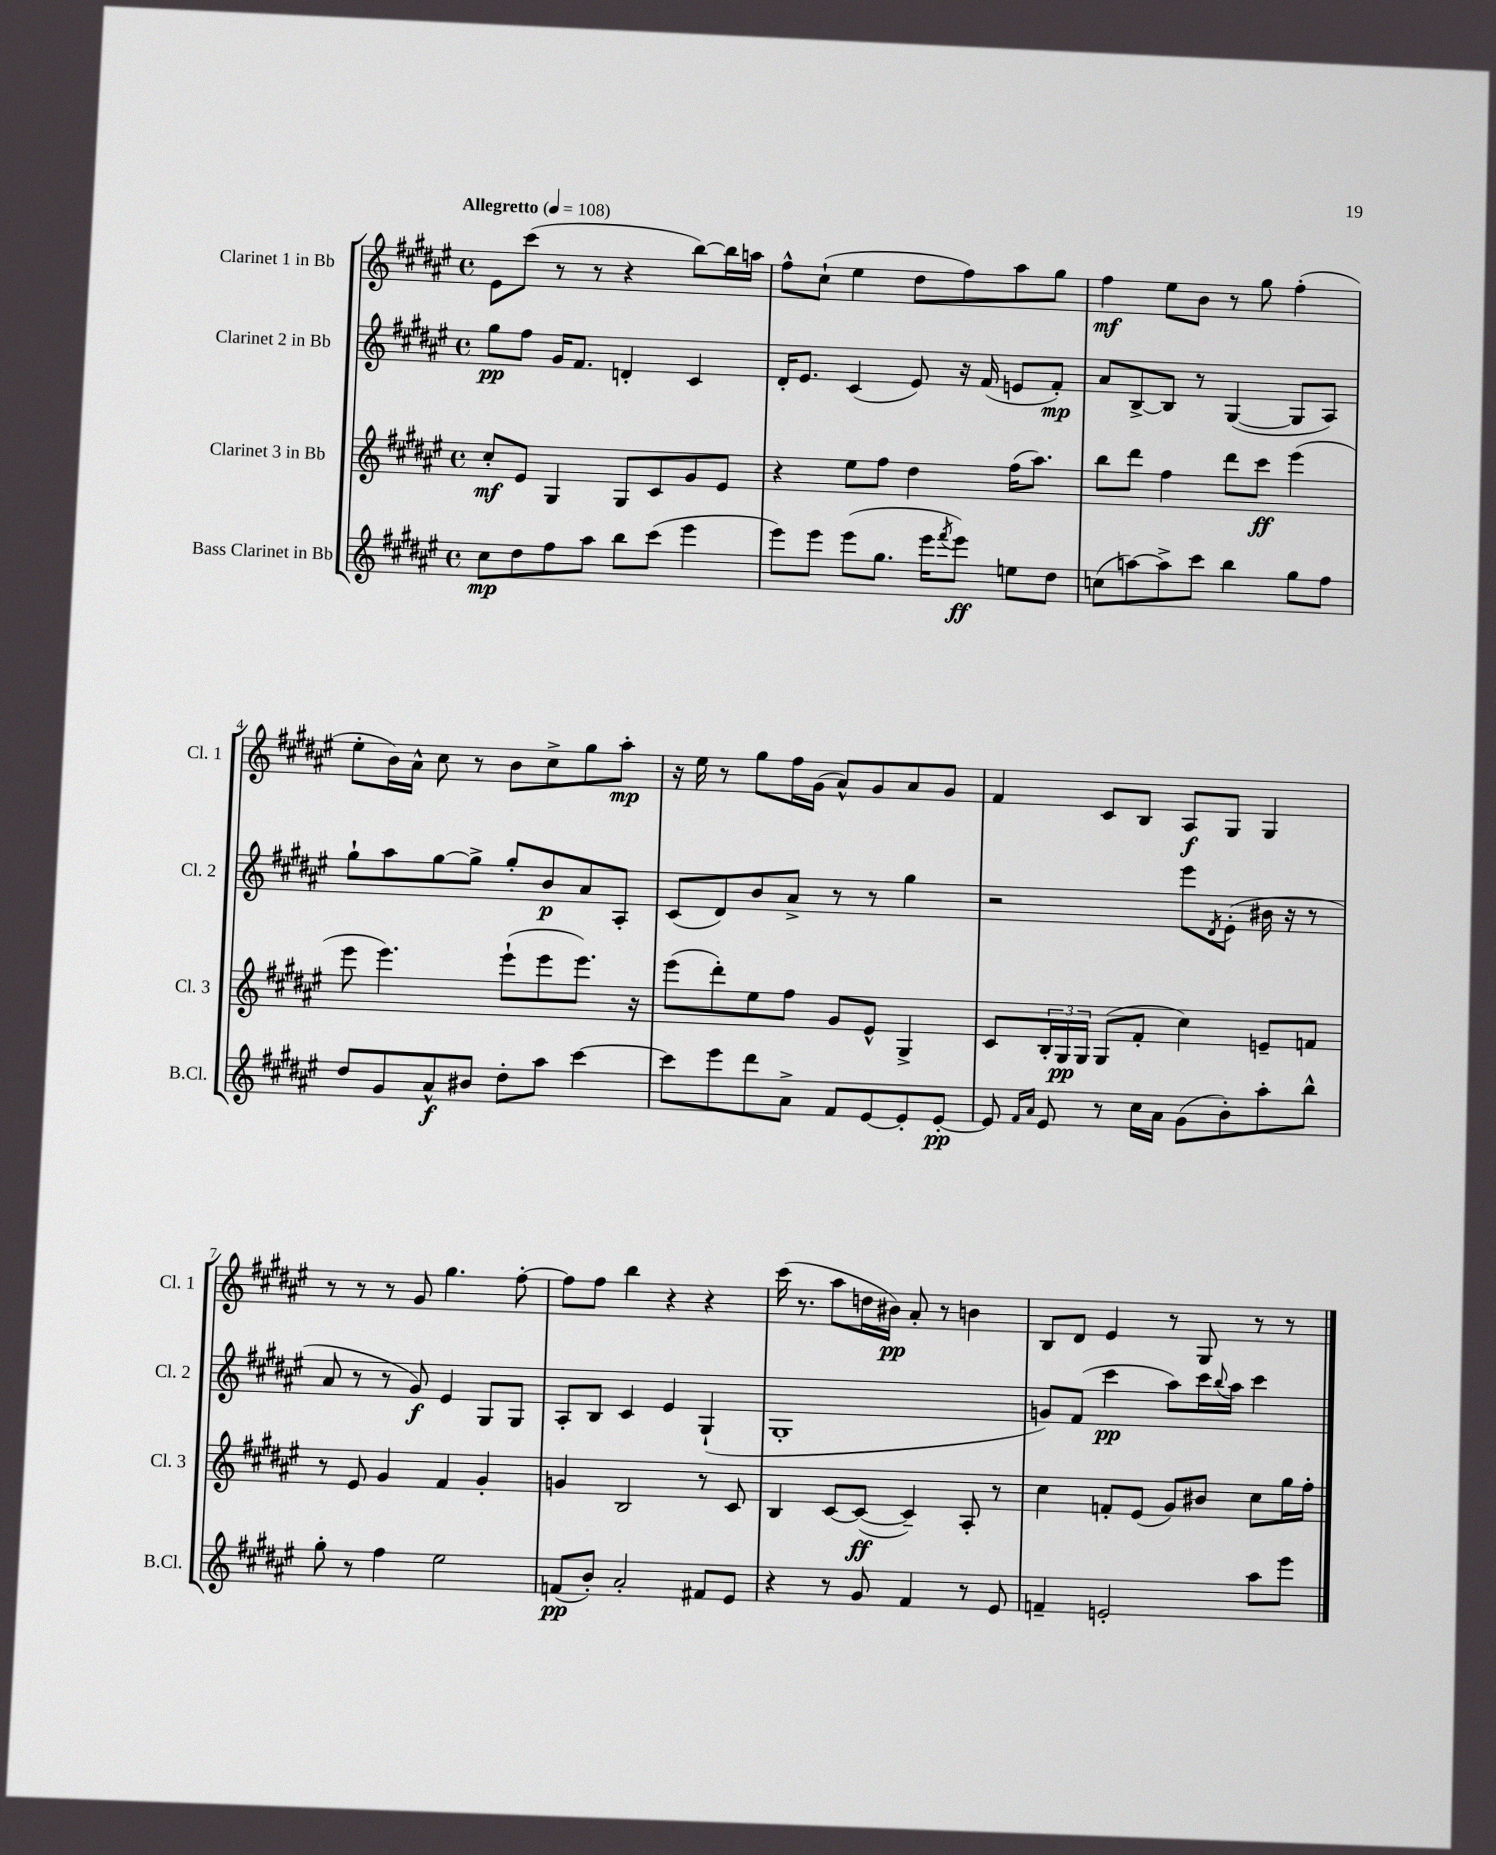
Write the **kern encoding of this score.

**kern	**dynam	**kern	**dynam	**kern	**dynam	**kern	**dynam
*part4	*part4	*part3	*part3	*part2	*part2	*part1	*part1
*staff4	*staff4	*staff3	*staff3	*staff2	*staff2	*staff1	*staff1
*I"Bass Clarinet in Bb	*	*I"Clarinet 3 in Bb	*	*I"Clarinet 2 in Bb	*	*I"Clarinet 1 in Bb	*
*I'B.Cl.	*	*I'Cl. 3	*	*I'Cl. 2	*	*I'Cl. 1	*
*clefG2	*	*clefG2	*	*clefG2	*	*clefG2	*
*k[f#c#g#d#a#e#]	*	*k[f#c#g#d#a#e#]	*	*k[f#c#g#d#a#e#]	*	*k[f#c#g#d#a#e#]	*
*M4/4	*	*M4/4	*	*M4/4	*	*M4/4	*
*met(c)	*	*met(c)	*	*met(c)	*	*met(c)	*
*MM108	*	*MM108	*	*MM108	*	*MM108	*
=1	=1	=1	=1	=1	=1	=1	=1
!	!	!	!	!	!	!LO:TX:a:B:t=Allegretto	!
8cc#\L	mp	8cc#'/L	mf	8gg#\L	pp	8e#\L	.
8dd#\	.	8e#/J	.	8ff#\J	.	(8ccc#\J	.
8ff#\	.	4G#/	.	16g#/KL	.	8r	.
.	.	.	.	8.f#/J	.	.	.
8aa#\J	.	.	.	.	.	8r	.
8bb\L	.	8G#/L	.	4dn'/	.	4r	.
(8ccc#\J	.	8c#/	.	.	.	.	.
4eee#\	.	8g#/	.	4c#/	.	[8bb\L)	.
.	.	8e#/J	.	.	.	16bb\L]	.
.	.	.	.	.	.	16aan\JJ	.
=2	=2	=2	=2	=2	=2	=2	=2
8eee#\L)	.	4r	.	16d#'/KL	.	8ff#^^\L	.
.	.	.	.	8.e#/J	.	.	.
8eee#\J	.	.	.	.	.	(8cc#`\J	.
(8eee#\L	.	8ee#\L	.	(4c#/	.	4ee#\	.
8.gg#\J	.	8ff#\J	.	.	.	.	.
.	.	4dd#\	.	8e#/)	.	8dd#\L	.
16eee#\KL	.	.	.	.	.	.	.
8qfff#/	.	.	.	.	.	.	.
8eee#\J)	ff	.	.	16r	.	8ff#\)	.
.	.	.	.	(16f#/	.	.	.
8een\L	.	(16ff#\KL	.	8en/L	.	8aa#\	.
.	.	8.aa#\J)	.	.	.	.	.
8dd#\J	.	.	.	8f#'/J)	mp	8gg#\J	.
=3	=3	=3	=3	=3	=3	=3	=3
(8ccn\L	.	8bb\L	.	8a#/L	.	4ff#\	mf
[8aan\)	.	8ddd#\J	.	[8B^/	.	.	.
8aa^\]	.	4ff#\	.	8B/J]	.	8ee#\L	.
8ccc#\J	.	.	.	8r	.	8b\J	.
4bb\	.	8ddd#\L	.	([4G#/	.	8r	.
.	.	8ccc#\J	ff	.	.	8gg#\	.
8gg#\L	.	(4eee#\	.	8G#/L]	.	(4ff#'\	.
8ff#\J	.	.	.	8A#/J)	.	.	.
!!LO:LB:g=z
=4	=4	=4	=4	=4	=4	=4	=4
8dd#/L	.	8eee#\	.	8gg#`\L	.	8ee#'\L	.
8g#/	.	4.eee#\)	.	8aa#\	.	16b\L)	.
.	.	.	.	.	.	16a#^^\JJ	.
8a#^^/	f	.	.	[8gg#\	.	8cc#\	.
8b#X/J	.	.	.	8gg#^\J]	.	8r	.
8dd#'\L	.	(8eee#`\L	.	8gg#'/L	.	8b\L	.
8aa#\J	.	8eee#\	.	8b/	p	8cc#^\	.
[4ccc#\	.	8.eee#\J)	.	8a#/	.	8gg#\	.
.	.	.	.	8A#'/J	.	8aa#'\J	mp
.	.	16r	.	.	.	.	.
=5	=5	=5	=5	=5	=5	=5	=5
8ccc#\L]	.	(8eee#\L	.	(8c#/L	.	16r	.
.	.	.	.	.	.	16ee#\	.
8eee#\	.	8ddd#'\)	.	8d#/)	.	8r	.
8ddd#\	.	8ee#\	.	8b/	.	8gg#\L	.
8a#^\J	.	8ff#\J	.	8a#^/J	.	16ff#\L	.
.	.	.	.	.	.	(16g#\JJ	.
8f#/L	.	8g#/L	.	8r	.	8a#^^/L)	.
[8e#/	.	8e#^^/J	.	8r	.	8g#/	.
8e#'/]	.	4G#^/	.	4gg#\	.	8a#/	.
[8e#'/J	pp	.	.	.	.	8g#/J	.
=6	=6	=6	=6	=6	=6	=6	=6
8e#/]	.	8c#/L	.	2r	.	4f#/	.
16qqf#/LL	.	.	.	.	.	.	.
16qqa#/JJ	.	.	.	.	.	.	.
8e#/	.	24B'/L	.	.	.	.	.
.	.	24G#/	pp	.	.	.	.
.	.	24G#/JJ	.	.	.	.	.
8r	.	(8G#/L	.	.	.	8c#/L	.
16cc#\LL	.	8f#'/J	.	.	.	8B/J	.
16a#\JJ	.	.	.	.	.	.	.
(8g#\L	.	4cc#\)	.	8eee#\L	.	8A#/L	f
.	.	.	.	8qd#/	.	.	.
8b'\)	.	.	.	(8e#'\J	.	8G#/J	.
8aa#'\	.	8en~/L	.	16b#X\	.	4G#/	.
.	.	.	.	16r	.	.	.
8bb^^\J	.	8fn/J	.	8r	.	.	.
!!LO:LB:g=z
=7	=7	=7	=7	=7	=7	=7	=7
8gg#'\	.	8r	.	8a#/	.	8r	.
8r	.	8e#/	.	8r	.	8r	.
4ff#\	.	4g#/	.	8r	.	8r	.
.	.	.	.	8g#/)	f	8g#/	.
2ee#\	.	4f#/	.	4e#/	.	4.gg#\	.
.	.	4g#'/	.	8G#/L	.	.	.
.	.	.	.	8G#/J	.	[8ff#'\	.
=8	=8	=8	=8	=8	=8	=8	=8
(8fn/L	pp	4gn/	.	8A#'/L	.	8ff#\L]	.
8b'/J)	.	.	.	8B/J	.	8ff#\J	.
2a#'/	.	2B/	.	4c#/	.	4bb\	.
.	.	.	.	4e#/	.	4r	.
8f#X/L	.	8r	.	(4G#`/	.	4r	.
8e#/J	.	8c#/	.	.	.	.	.
=9	=9	=9	=9	=9	=9	=9	=9
4r	.	4B/	.	1G#'	.	(16ccc#\	.
.	.	.	.	.	.	8.r	.
8r	.	[8c#/L	.	.	.	8aa#\L	.
8g#/	.	(8c#/J_	ff	.	.	16ddn\L	.
.	.	.	.	.	.	16b#X\JJ)	pp
4f#/	.	4c#~/])	.	.	.	8a#'/	.
.	.	.	.	.	.	8r	.
8r	.	8A#'/	.	.	.	4bn\	.
8e#/	.	8r	.	.	.	.	.
=10	=10	=10	=10	=10	=10	=10	=10
4fn~/	.	4cc#\	.	8gn/L)	.	8B/L	.
.	.	.	.	(8f#/J	.	8d#/J	.
2en'/	.	8fn'/L	.	4ccc#\	pp	4e#/	.
.	.	(8e#/J	.	.	.	.	.
.	.	8g#/L)	.	8aa#\L)	.	8r	.
.	.	8b#X/J	.	16ccc#\L	.	8G#/	.
.	.	.	.	8qqbb/	.	.	.
.	.	.	.	16aa#\JJ	.	.	.
8aa#\L	.	8cc#\L	.	4ccc#\	.	8r	.
8eee#\J	.	16gg#\L	.	.	.	8r	.
.	.	16ff#'\JJ	.	.	.	.	.
==	==	==	==	==	==	==	==
*-	*-	*-	*-	*-	*-	*-	*-
